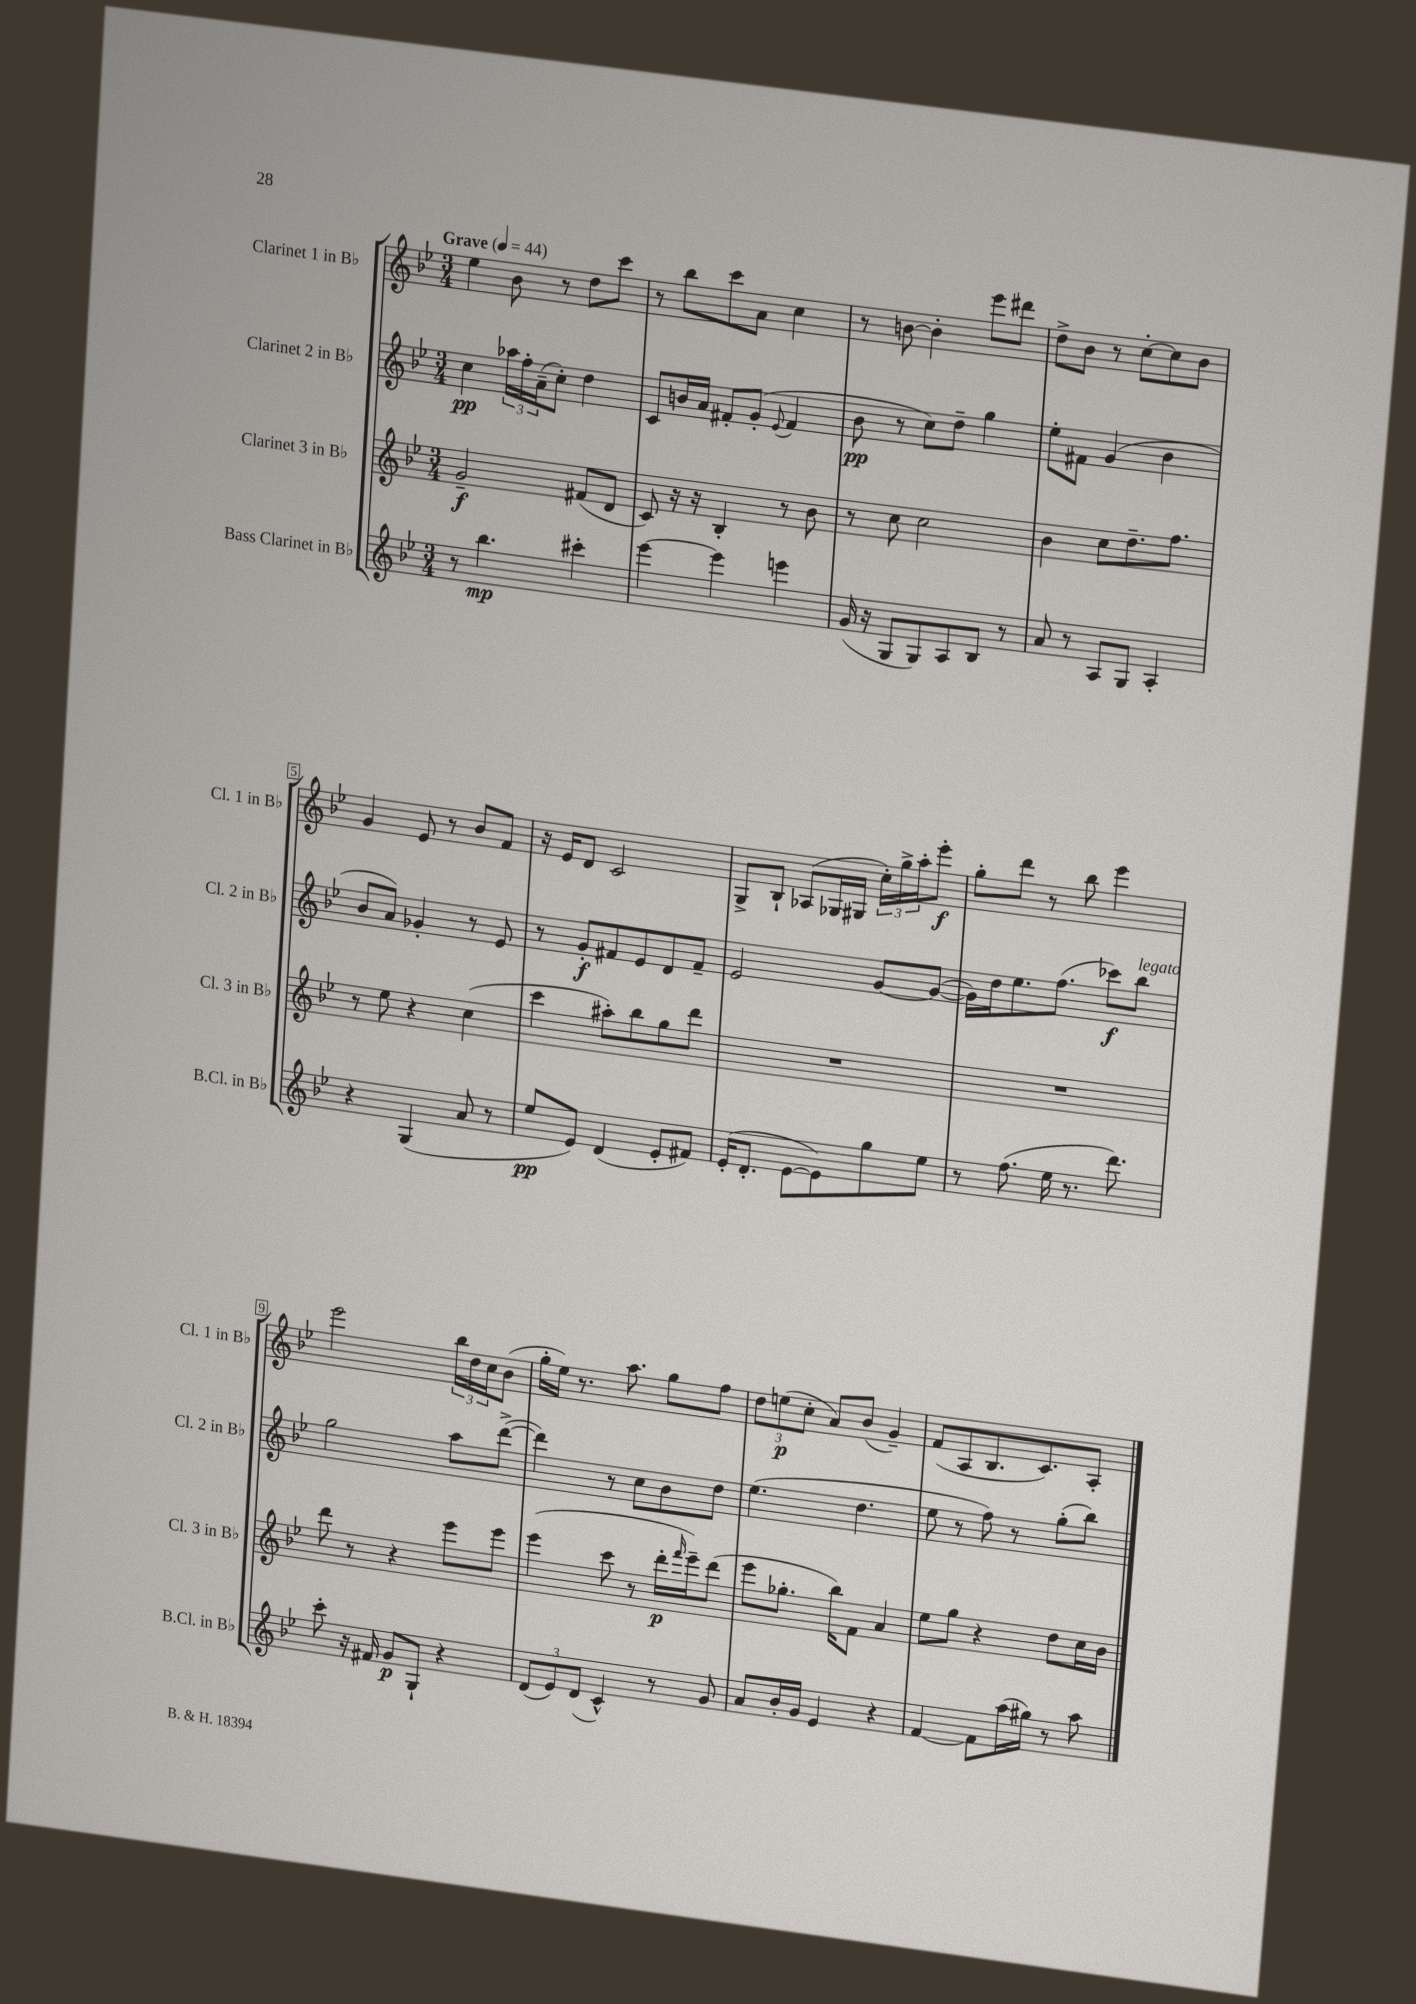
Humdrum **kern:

**kern	**kern	**kern	**kern
*staff4	*staff3	*staff2	*staff1
*clefG2	*clefG2	*clefG2	*clefG2
*k[b-e-]	*k[b-e-]	*k[b-e-]	*k[b-e-]
*M3/4	*M3/4	*M3/4	*M3/4
*MM44	*MM44	*MM44	*MM44
8r	2g~	4cc	4ee-
4.bb-	.	.	.
.	.	24aa-	8b-
.	.	24ff'	.
.	.	(24a~	.
.	.	8cc')	8r
4ccc#'	(8f#	4dd	8dd
.	8d	.	8ccc
=	=	=	=
[4eee-	8c)	8c	8r
.	16r	16b	8bb-
.	16r	16a	.
4eee-]	4B-'	8f#'	8ccc
.	.	(8g'	8a
.	.	8qqe-	.
4eee	8r	4f#	4cc
.	8b-	.	.
=	=	=	=
(16g	8r	8b-	8r
16r	.	.	.
8G	8cc	8r	[8b
8G)	2cc	8cc)	4b']
8A	.	8dd~	.
8B-	.	4gg	8eee-
8r	.	.	8ddd#
=	=	=	=
8a	4b-	8ee-'	8dd^
8r	.	8f#	8b-
8A	8cc	(4g	8r
8G	8.dd~	.	[8cc'
4A'	.	4b-	8cc]
.	8.ff	.	.
.	.	.	8b-
=	=	=	=
4r	8r	8b-	4g
.	8ee-	8a)	.
(4G	4r	4g-'	8e-
.	.	.	8r
8a	(4cc	8r	8b-
8r	.	8e-	8f
=	=	=	=
8ee-	4ccc	8r	16r
.	.	.	16e-
8e-)	.	8g'	8d
(4d	8aa#')	8f#	2c
.	8bb-	8e-	.
8e-'	8gg	8d	.
8f#)	8ddd	8f#~	.
=	=	=	=
(16e-'	2.r	2e-	8G^
8.d'	.	.	.
.	.	.	8B-`
[8e-	.	.	(8A-
8e-])	.	.	16G-
.	.	.	16G#
8gg	.	[8g	24cc')
.	.	.	24gg^
.	.	.	24aa'
8ee-	.	(8g_	8eee-'
=	=	=	=
8r	2.r	16g])	8gg'
.	.	16dd	.
(8.ff	.	8.ee-	8ddd
.	.	.	8r
16ee-	.	(8.ff	.
8.r	.	.	8bb-
.	.	8ccc-)	4eee-
8.ddd)	.	.	.
.	.	8bb-	.
=	=	=	=
8ccc'	8ddd	2gg	2eee-
16r	8r	.	.
16f#	.	.	.
8g	4r	.	.
8G`	.	.	.
4r	8eee-	8aa	24bb-
.	.	.	24dd
.	.	.	24cc
.	8eee-	([8ddd^	(8b-
=	=	=	=
(12d	(4eee-	4ddd])	16gg'
.	.	.	16ee-)
12e-)	.	.	.
.	.	.	8.r
(12d	.	.	.
4c^^)	8ccc	8r	.
.	.	.	8.aa
.	8r	8cc	.
8r	16ddd'	8b-	8gg
.	16qqfff	.	.
.	16eee-~)	.	.
8g	(8ddd	8dd	8ff
=	=	=	=
8a	8eee-	(4.ee-	12dd
.	.	.	(12ee
16b-'	8.gg-'	.	.
.	.	.	12cc'
16g	.	.	.
4e-	.	.	8a)
.	16bb-)	.	.
.	8f	4.dd	(8b-
4r	4a	.	4g~)
=	=	=	=
[4f	8ee-	8ee-	(8f
.	8gg	8r	8A
8f]	4r	8ff)	8.B-
(16aa	.	8r	.
16gg#)	.	.	8.c)
8r	8dd	(8gg'	.
8aa	16cc	8bb-)	8A'
.	16b-	.	.
==	==	==	==
*-	*-	*-	*-
